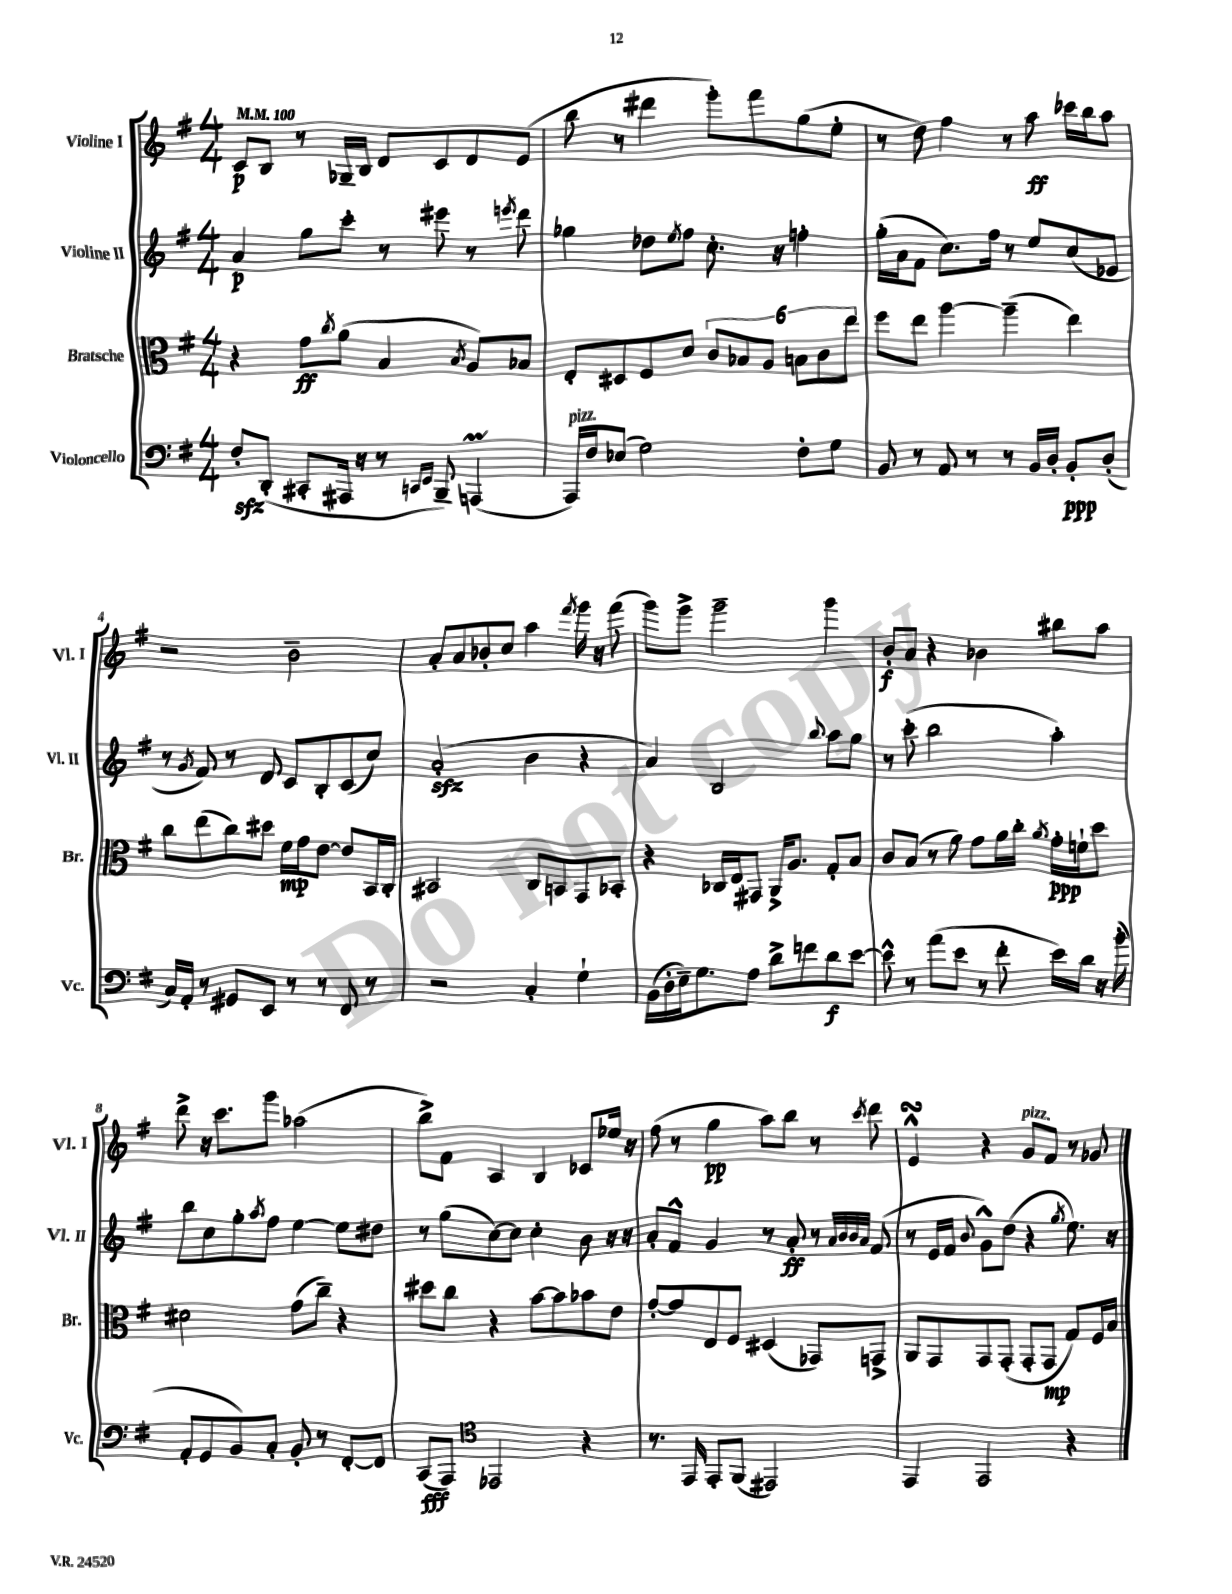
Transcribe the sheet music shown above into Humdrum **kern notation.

**kern	**kern	**kern	**kern
*staff4	*staff3	*staff2	*staff1
*clefF4	*clefC3	*clefG2	*clefG2
*k[f#]	*k[f#]	*k[f#]	*k[f#]
*M4/4	*M4/4	*M4/4	*M4/4
*MM100	*MM100	*MM100	*MM100
8F#'/L	4r	4a/	8c/L
(8DD'/J	.	.	8B/J
8CC#'/L	8g\L	8gg\L	8r
.	8qcc/	.	.
16AAA#/Jk	(8a\J	8ccc'\J	16G-~/LL
16r	.	.	16B/JJ
8r	4B/	8r	8d/L
16qqCC/LL	.	.	.
16qqEE/JJ	.	.	.
8BBB~/)	.	8eee#\	8c/
.	8qB/	.	.
(4AAA/	8A/L)	8r	8d/
.	.	8qeee/	.
.	8B-/J	8ddd\	(8e/J
=	=	=	=
16AAA/LL)	8E'/L	4gg-\	8bb\
16F#/J	.	.	.
(8E-/J	8D#/	.	8r
2G\)	8F#/	8dd-\L	4ddd#\
.	.	8qee/	.
.	8d/J	8ff#\J	.
.	12c/L	8.cc'\	8ggg'\L)
.	12B-/	.	.
.	.	.	8fff#\
.	12A/J	.	.
.	.	16r	.
8F#'\L	12B\L	4ff'\	(8gg\
.	12c\	.	.
8G\J	.	.	8ee'\J
.	12ee\J	.	.
=	=	=	=
8BB/	8ff#\L	(16gg'\LL	8r
.	.	16a\J	.
8r	8ee\J	8f#\J	8dd\)
8AA/	[4aa\	8.cc\L)	4ff#\
8r	.	.	.
.	.	16ff#\Jk	.
8r	(4aa~\]	8r	8r
16BB/LL	.	8ee/L	8aa\
16D'/JJ	.	.	.
8BB'/L	4ee\)	(8cc/	16ccc-\LL
.	.	.	16bb\J
(8D'/J	.	8e-/J	8aa\J
=	=	=	=
16C/LL)	8cc\L	8r	2r
16AA'/JJ	.	.	.
.	.	8qg/	.
8r	(8ee\	8f#/)	.
8GG#/L	8cc\)	8r	.
8EE/J	8dd#\J	8d/	.
8r	16f#\LL	8c/L	2b~\
.	16g\J	.	.
8r	[8e\J	8B'/	.
8FF#/	8e/]L	(8c/	.
8r	16BB/L	8cc/J)	.
.	16C'/JJ	.	.
=	=	=	=
2r	2BB#/	(2a'/	8a'/L
.	.	.	8a/
.	.	.	8b-'/
.	.	.	8cc/J
4C'/	8C/L	4b\	4aa\
.	8BB/	.	.
.	.	.	8qfff#/
4G`\	8GG/	4r	16ggg\
.	.	.	16r
.	8BB-'/J	.	(8fff#\
=	=	=	=
(16BB\LL	4r	4a/)	8ggg\L)
16D'\	.	.	.
16E~\J)	.	.	8ggg^\J
8.G\	.	.	.
.	16C-/LL	2B/	2ggg~\
.	16E/J	.	.
8A\J	8GG#/J	.	.
8d^\L	16AA^/LK	.	.
.	8.A/J	.	.
8f\	.	.	.
.	.	8qqbb/	.
8d\	8G'/L	8aa\L	4ggg\
[8e\J	8B/J	8gg\J	.
=	=	=	=
8e^^\]	8c/L	8r	8b'/L
8r	(8B/J	(8ccc'\	8a/J
(8a\L	8r	2bb\	4r
8e\J	8a\)	.	.
8r	8g\L	.	4b-\
8f#'\	16a\L	.	.
.	16cc'\JJ	.	.
.	8qa/	.	.
16e\LL)	16g'\LL	4aa'\)	8bb#\L
16d\JJ	16f`\J	.	.
16r	8dd\J	.	8aa\J
(16b'\	.	.	.
=	=	=	=
8AA'/L	2d#\	8bb\L	8ddd^\
8GG/	.	8cc\	16r
.	.	.	8.ccc\L
8BB/)	.	8gg'\	.
.	.	8qaa/	.
8C'/J	.	8ff#\J	8ggg\J
8BB'/	(8g\L	[4ee\	(2aa-\
8r	8cc~\J)	.	.
[8FF#'/L	4r	8ee\]L	.
8FF#/]J	.	8dd#\J	.
=	=	=	=
(8CC/L	8dd#\L	8r	8bb^\L)
8AAA/J)	8cc\J	(8gg\L	8f#\J
*clefC4	*	*	*
2EE-/	4r	[8cc\)	4A/
.	.	8cc\]J	.
.	[8b\L	4cc'\	4B/
.	8b\]	.	.
4r	8b-\	8b\	8c-/L
.	8e\J	16r	16ee-/Jk
.	.	16r	16r
=	=	=	=
8.r	[8g'/L	8a'/L	(8ff#\
.	8g/]	8f#^^/J	8r
16EE/	.	.	.
8EE'/L	8E/	4g/	4gg\
(8FF#/J	8F#/J	.	.
2EE#/)	(4D#/	8r	8aa\L)
.	.	8a'/	8bb\J
.	8GG-/L)	8r	8r
.	.	32qqa/LLL	.
.	.	32qqb/	.
.	.	32qqb/	.
.	.	32qqa/JJJ	8qccc/
.	8GG^/J	(8f#/	8ddd\
=	=	=	=
4EE/	8AA/L	8r	4e^^/
.	8GG/	16e/LL	.
.	.	16f#/JJ	.
.	.	8qqb/	.
2EE/	8GG/	8g^^\L)	4r
.	(8GG'/J	(8dd\J	.
.	8GG'/L	4r	8g/L
.	8GG/J	.	8f#/J
.	.	8qgg/	.
4r	8G/L)	8.ee\)	8r
.	16F#/L	.	8g-/
.	16B/JJ	16r	.
==	==	==	==
*-	*-	*-	*-
